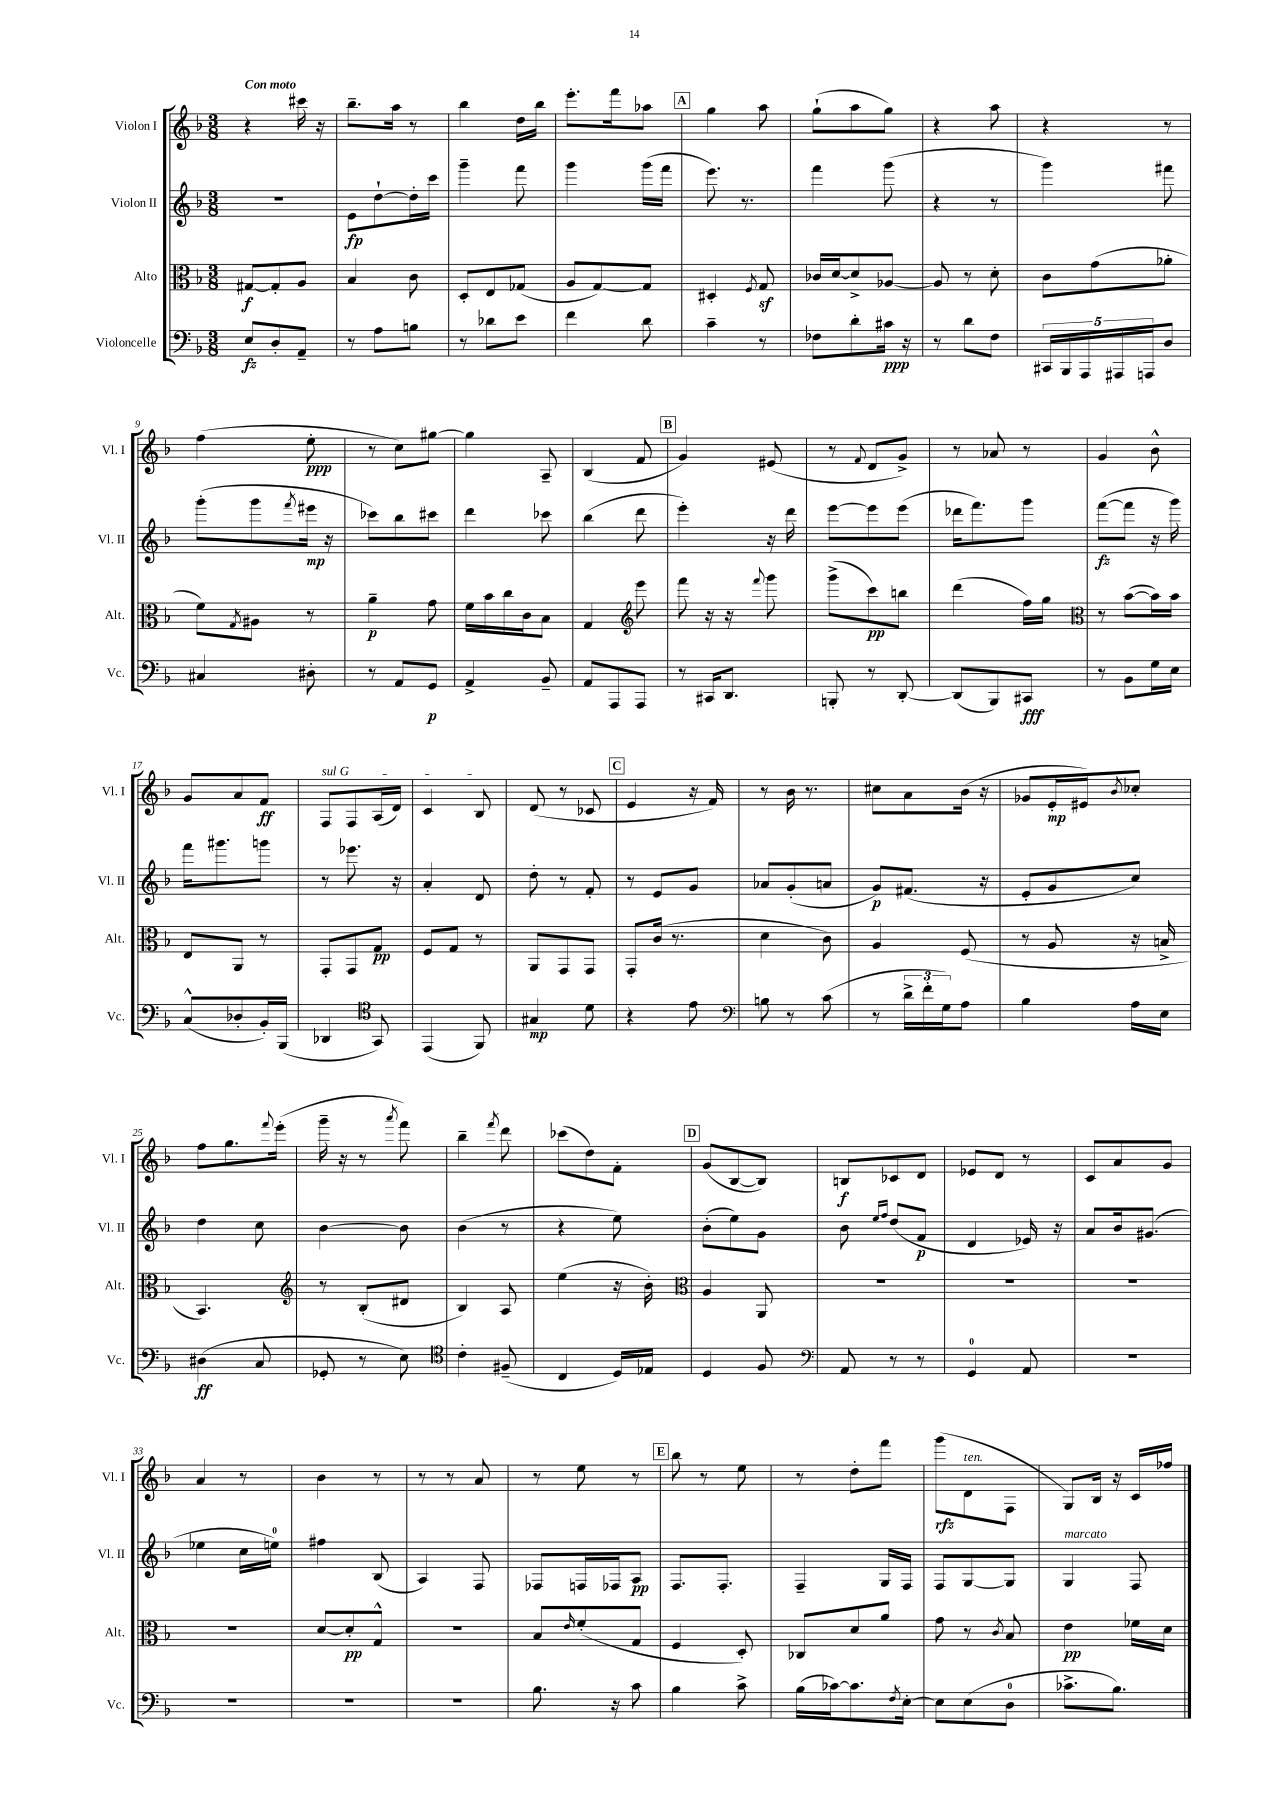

**kern	**dynam	**kern	**dynam	**kern	**dynam	**kern	**dynam
*part4	*part4	*part3	*part3	*part2	*part2	*part1	*part1
*staff4	*staff4	*staff3	*staff3	*staff2	*staff2	*staff1	*staff1
*I"Violoncelle	*	*I"Alto	*	*I"Violon II	*	*I"Violon I	*
*I'Vc.	*	*I'Alt.	*	*I'Vl. II	*	*I'Vl. I	*
*clefF4	*	*clefC3	*	*clefG2	*	*clefG2	*
*k[b-]	*	*k[b-]	*	*k[b-]	*	*k[b-]	*
*M3/8	*	*M3/8	*	*M3/8	*	*M3/8	*
=1	=1	=1	=1	=1	=1	=1	=1
!	!	!	!	!	!	!LO:TX:a:B:t=Con moto	!
8E/L	fz	[8G#X/L	f	4.r	.	4r	.
8D'/	.	8G#'/]	.	.	.	.	.
8AA~/J	.	8A/J	.	.	.	16ccc#X\	.
.	.	.	.	.	.	16r	.
=2	=2	=2	=2	=2	=2	=2	=2
8r	.	4B-/	.	8e\L	fp	8.bb-~\L	.
8A\L	.	.	.	[8dd`\	.	.	.
.	.	.	.	.	.	16aa\Jk	.
8Bn\J	.	8c\	.	16dd'\L]	.	8r	.
.	.	.	.	16ccc\JJ	.	.	.
=3	=3	=3	=3	=3	=3	=3	=3
8r	.	8D'/L	.	4ggg~\	.	4bb-\	.
8d-X\L	.	8E/	.	.	.	.	.
8e\J	.	(8G-X/J	.	8fff\	.	16dd\LL	.
.	.	.	.	.	.	16bb-\JJ	.
=4	=4	=4	=4	=4	=4	=4	=4
4f\	.	8A/L	.	4ggg\	.	8.eee'\L	.
.	.	[8G/)	.	.	.	.	.
.	.	.	.	.	.	16fff\k	.
8d\	.	8G/J]	.	(16ggg\LL	.	8aa-X\J	.
.	.	.	.	16fff\JJ	.	.	.
!!LO:REH:place=s1:t=A
=5	=5	=5	=5	=5	=5	=5	=5
4c~\	.	4D#X'/	.	8.eee\)	.	4gg\	.
.	.	.	.	8.r	.	.	.
.	.	8qF/	.	.	.	.	.
8r	.	8Gz/	.	.	.	8aa\	.
=6	=6	=6	=6	=6	=6	=6	=6
8F-X\L	.	16c-X/LL	.	4fff\	.	(8gg`\L	.
.	.	[16d/J	.	.	.	.	.
8d'\	.	8d^/]	.	.	.	8aa\	.
16c#X\Jk	ppp	[8A-X/J	.	(8ggg\	.	8gg\J)	.
16r	.	.	.	.	.	.	.
=7	=7	=7	=7	=7	=7	=7	=7
8r	.	8A-/]	.	4r	.	4r	.
8d\L	.	8r	.	.	.	.	.
8F\J	.	8d'\	.	8r	.	8aa\	.
=8	=8	=8	=8	=8	=8	=8	=8
20CC#X/LL	.	8c\L	.	4ggg\)	.	4r	.
20BBB-/	.	.	.	.	.	.	.
20AAA/	.	.	.	.	.	.	.
.	.	(8g\	.	.	.	.	.
20AAA#X/	.	.	.	.	.	.	.
20AAAn/J	.	.	.	.	.	.	.
8D/J	.	8a-X'\J	.	8fff#X\	.	8r	.
!!LO:LB:g=z
=9	=9	=9	=9	=9	=9	=9	=9
4C#X/	.	8f\L)	.	(8ggg'\L	.	(4ff\	.
.	.	8qG/	.	.	.	.	.
.	.	8A#X\J	.	8ggg\	.	.	.
.	.	.	.	8qfff/	.	.	.
8D#X'\	.	8r	.	16eee#X\Jk	mp	8ee'\	ppp
.	.	.	.	16r	.	.	.
=10	=10	=10	=10	=10	=10	=10	=10
8r	.	4a~\	p	8ccc-X\L)	.	8r	.
8AA/L	.	.	.	8bb-\	.	8cc\L)	.
8GG/J	p	8g\	.	8ccc#X\J	.	[8gg#X\J	.
=11	=11	=11	=11	=11	=11	=11	=11
4AA^/	.	16f\LL	.	4ddd\	.	4gg#\]	.
.	.	16b-\	.	.	.	.	.
.	.	16cc\	.	.	.	.	.
.	.	16c\J	.	.	.	.	.
8BB-~/	.	8B-\J	.	8ccc-X\	.	8A~/	.
=12	=12	=12	=12	=12	=12	=12	=12
8AA/L	.	4G/	.	(4bb-\	.	(4B-/	.
8AAA/	.	.	.	.	.	.	.
*	*	*clefG2	*	*	*	*	*
8AAA/J	.	8eee\	.	8ddd\	.	8f/	.
!!LO:REH:place=s1:t=B
=13	=13	=13	=13	=13	=13	=13	=13
8r	.	8fff\	.	4eee'\)	.	4g/)	.
16CC#X/KL	.	16r	.	.	.	.	.
8.DD/J	.	16r	.	.	.	.	.
.	.	8qqfff/	.	.	.	.	.
.	.	8ggg\	.	16r	.	(8e#X/	.
.	.	.	.	16ddd\	.	.	.
=14	=14	=14	=14	=14	=14	=14	=14
8BBBn'/	.	(8ggg^\L	.	[8eee\L	.	8r	.
.	.	.	.	.	.	8qqf/	.
8r	.	8ccc\)	pp	8eee\]	.	8d/L	.
[8DD'/	.	8bbn\J	.	(8eee\J	.	8g^/J)	.
=15	=15	=15	=15	=15	=15	=15	=15
(8DD/L]	.	(4ddd\	.	16ddd-X\KL	.	8r	.
.	.	.	.	8.fff\)	.	.	.
8BBB-/)	.	.	.	.	.	8a-X/	.
8CC#X/J	fff	16ff\LL)	.	8ggg\J	.	8r	.
.	.	16gg\JJ	.	.	.	.	.
=16	=16	=16	=16	=16	=16	=16	=16
*	*	*clefC3	*	*	*	*	*
8r	.	8r	.	([8fff\L	fz	4g/	.
8BB-\L	.	([8b-\L	.	8fff\J]	.	.	.
16G\L	.	16b-\L])	.	16r	.	8b-^^\	.
16E\JJ	.	16b-\JJ	.	16ggg\)	.	.	.
!!LO:LB:g=z
=17	=17	=17	=17	=17	=17	=17	=17
(8C^^/L	.	8E/L	.	16fff\KL	.	8g/L	.
.	.	.	.	8.ggg#X\	.	.	.
8D-X'/	.	8AA/J	.	.	.	8a/	.
16BB-'/L)	.	8r	.	8gggn\J	.	8f/J	ff
(16BBB-/JJ	.	.	.	.	.	.	.
=18	=18	=18	=18	=18	=18	=18	=18
!	!	!	!	!	!	!LO:TX:a:i:t=sul G	!
4DD-X/	.	8GG'/L	.	8r	.	8F/L	.
.	.	8GG/	.	8.eee-X\	.	8F/	.
*clefC4	*	*	*	*	*	*	*
8GG/)	.	8G/J	pp	.	.	(16A/L	.
.	.	.	.	16r	.	16d/JJ)	.
=19	=19	=19	=19	=19	=19	=19	=19
(4EE/	.	8F/L	.	4a'/	.	4c/	.
.	.	8G/J	.	.	.	.	.
8FF/)	.	8r	.	8d/	.	8B-/	.
=20	=20	=20	=20	=20	=20	=20	=20
4G#X/	mp	8AA/L	.	8dd'\	.	(8d/	.
.	.	8GG/	.	8r	.	8r	.
8d\	.	8GG/J	.	8f'/	.	8c-X/	.
!!LO:REH:place=s1:t=C
=21	=21	=21	=21	=21	=21	=21	=21
4r	.	8GG'/L	.	8r	.	4e/	.
.	.	(16c/Jk	.	8e/L	.	.	.
.	.	8.r	.	.	.	.	.
8e\	.	.	.	8g/J	.	16r	.
.	.	.	.	.	.	16f/)	.
=22	=22	=22	=22	=22	=22	=22	=22
*clefF4	*	*	*	*	*	*	*
8Bn\	.	4d\	.	8a-X/L	.	8r	.
8r	.	.	.	(8g'/	.	16b-\	.
.	.	.	.	.	.	8.r	.
(8c\	.	8c\)	.	8an/J	.	.	.
=23	=23	=23	=23	=23	=23	=23	=23
8r	.	4A/	.	8g/L)	p	8cc#X\L	.
24d^\LL	.	.	.	(8.f#X/J	.	8a\	.
24f'\	.	.	.	.	.	.	.
24G\J)	.	.	.	.	.	.	.
8A\J	.	(8F/	.	.	.	(16b-\Jk	.
.	.	.	.	16r	.	16r	.
=24	=24	=24	=24	=24	=24	=24	=24
4B-\	.	8r	.	8e'/L	.	8g-X/L	.
.	.	8A/	.	8g/	.	16e'/L	mp
.	.	.	.	.	.	16e#X/J)	.
.	.	.	.	.	.	8qb-/	.
16A\LL	.	16r	.	8cc/J)	.	8cc-X'/J	.
16E\JJ	.	16Bn^/	.	.	.	.	.
!!LO:LB:g=z
=25	=25	=25	=25	=25	=25	=25	=25
(4D#X\	ff	4.BB-/)	.	4dd\	.	8ff\L	.
.	.	.	.	.	.	8.gg\	.
8C/	.	.	.	8cc\	.	.	.
.	.	.	.	.	.	8qqfff/	.
.	.	.	.	.	.	(16eee'\Jk	.
=26	=26	=26	=26	=26	=26	=26	=26
*	*	*clefG2	*	*	*	*	*
8GG-X'/	.	8r	.	[4b-\	.	16ggg~\	.
.	.	.	.	.	.	16r	.
8r	.	(8B-'/L	.	.	.	8r	.
.	.	.	.	.	.	8qaaa/	.
8E\)	.	8d#X/J	.	8b-\]	.	8fff\)	.
=27	=27	=27	=27	=27	=27	=27	=27
*clefC4	*	*	*	*	*	*	*
4c'\	.	4B-/)	.	(4b-\	.	4bb-~\	.
.	.	.	.	.	.	8qfff/	.
(8F#X~/	.	8A/	.	8r	.	8ddd\	.
=28	=28	=28	=28	=28	=28	=28	=28
4C/	.	(4ee\	.	4r	.	(8ccc-X\L	.
.	.	.	.	.	.	8dd\)	.
16D/LL)	.	16r	.	8ee\)	.	8f'\J	.
16E-X/JJ	.	16b-'\)	.	.	.	.	.
!!LO:REH:place=s1:t=D
=29	=29	=29	=29	=29	=29	=29	=29
*	*	*clefC3	*	*	*	*	*
4D/	.	4A/	.	(8b-'\L	.	(8g/L	.
.	.	.	.	8ee\)	.	[8B-/	.
8F/	.	8AA/	.	8g\J	.	8B-/J])	.
=30	=30	=30	=30	=30	=30	=30	=30
*clefF4	*	*	*	*	*	*	*
8AA/	.	4.r	.	8b-\	.	8Bn/L	f
.	.	.	.	16qqee/LL	.	.	.
.	.	.	.	16qqff/JJ	.	.	.
8r	.	.	.	(8dd/L	.	8c-X/	.
8r	.	.	.	8f/J	p	8d/J	.
=31	=31	=31	=31	=31	=31	=31	=31
4GG/	.	4.r	.	4d/	.	8e-X/L	.
.	.	.	.	.	.	8d/J	.
8AA/	.	.	.	16e-X/)	.	8r	.
.	.	.	.	16r	.	.	.
=32	=32	=32	=32	=32	=32	=32	=32
4.r	.	4.r	.	8a/L	.	8c/L	.
.	.	.	.	16b-/k	.	8a/	.
.	.	.	.	(8.g#X/J	.	.	.
.	.	.	.	.	.	8g/J	.
!!LO:LB:g=z
=33	=33	=33	=33	=33	=33	=33	=33
4.r	.	4.r	.	4ee-X\	.	4a/	.
.	.	.	.	16cc\LL	.	8r	.
.	.	.	.	16een\JJ)	.	.	.
=34	=34	=34	=34	=34	=34	=34	=34
4.r	.	[8d/L	.	4ff#X\	.	4b-\	.
.	.	8d'/]	pp	.	.	.	.
.	.	8G^^/J	.	(8B-/	.	8r	.
=35	=35	=35	=35	=35	=35	=35	=35
4.r	.	4.r	.	4A/)	.	8r	.
.	.	.	.	.	.	8r	.
.	.	.	.	8F/	.	8a/	.
=36	=36	=36	=36	=36	=36	=36	=36
8.B-\	.	8B-/L	.	8F-X/L	.	8r	.
.	.	16qqe/	.	.	.	.	.
.	.	(8f'/	.	16Fn/L	.	8ee\	.
16r	.	.	.	16F-X/J	.	.	.
8c\	.	8G/J	.	8A/J	pp	8r	.
!!LO:REH:place=s1:t=E
=37	=37	=37	=37	=37	=37	=37	=37
4B-\	.	4F/	.	8.F/L	.	8bb-\	.
.	.	.	.	.	.	8r	.
.	.	.	.	8.F'/J	.	.	.
8c^\	.	8D'/)	.	.	.	8ee\	.
=38	=38	=38	=38	=38	=38	=38	=38
(16B-\LL	.	8C-X/L	.	4F~/	.	8r	.
[16c-X\J)	.	.	.	.	.	.	.
8.c-\]	.	8d/	.	.	.	8dd'\L	.
.	.	8a/J	.	16G/LL	.	8fff\J	.
8qF/	.	.	.	.	.	.	.
[16E'\Jk	.	.	.	16F/JJ	.	.	.
=39	=39	=39	=39	=39	=39	=39	=39
8E\L]	.	8g\	.	8F/L	.	(8ggg\L	rfz
!	!	!	!	!	!	!LO:TX:a:i:t=ten.	!
(8E\	.	8r	.	[8G/	.	8d\	.
.	.	8qc/	.	.	.	.	.
8D\J	.	8B-/	.	8G/J]	.	8F\J	.
=40	=40	=40	=40	=40	=40	=40	=40
!	!	!	!	!LO:TX:a:i:t=marcato	!	!	!
8.c-X^\L	.	4e\	pp	4G/	.	8G/L)	.
.	.	.	.	.	.	16B-/Jk	.
8.B-\J)	.	.	.	.	.	16r	.
.	.	16f-X\LL	.	8F/	.	16c/LL	.
.	.	16d\JJ	.	.	.	16ff-X/JJ	.
==	==	==	==	==	==	==	==
*-	*-	*-	*-	*-	*-	*-	*-
